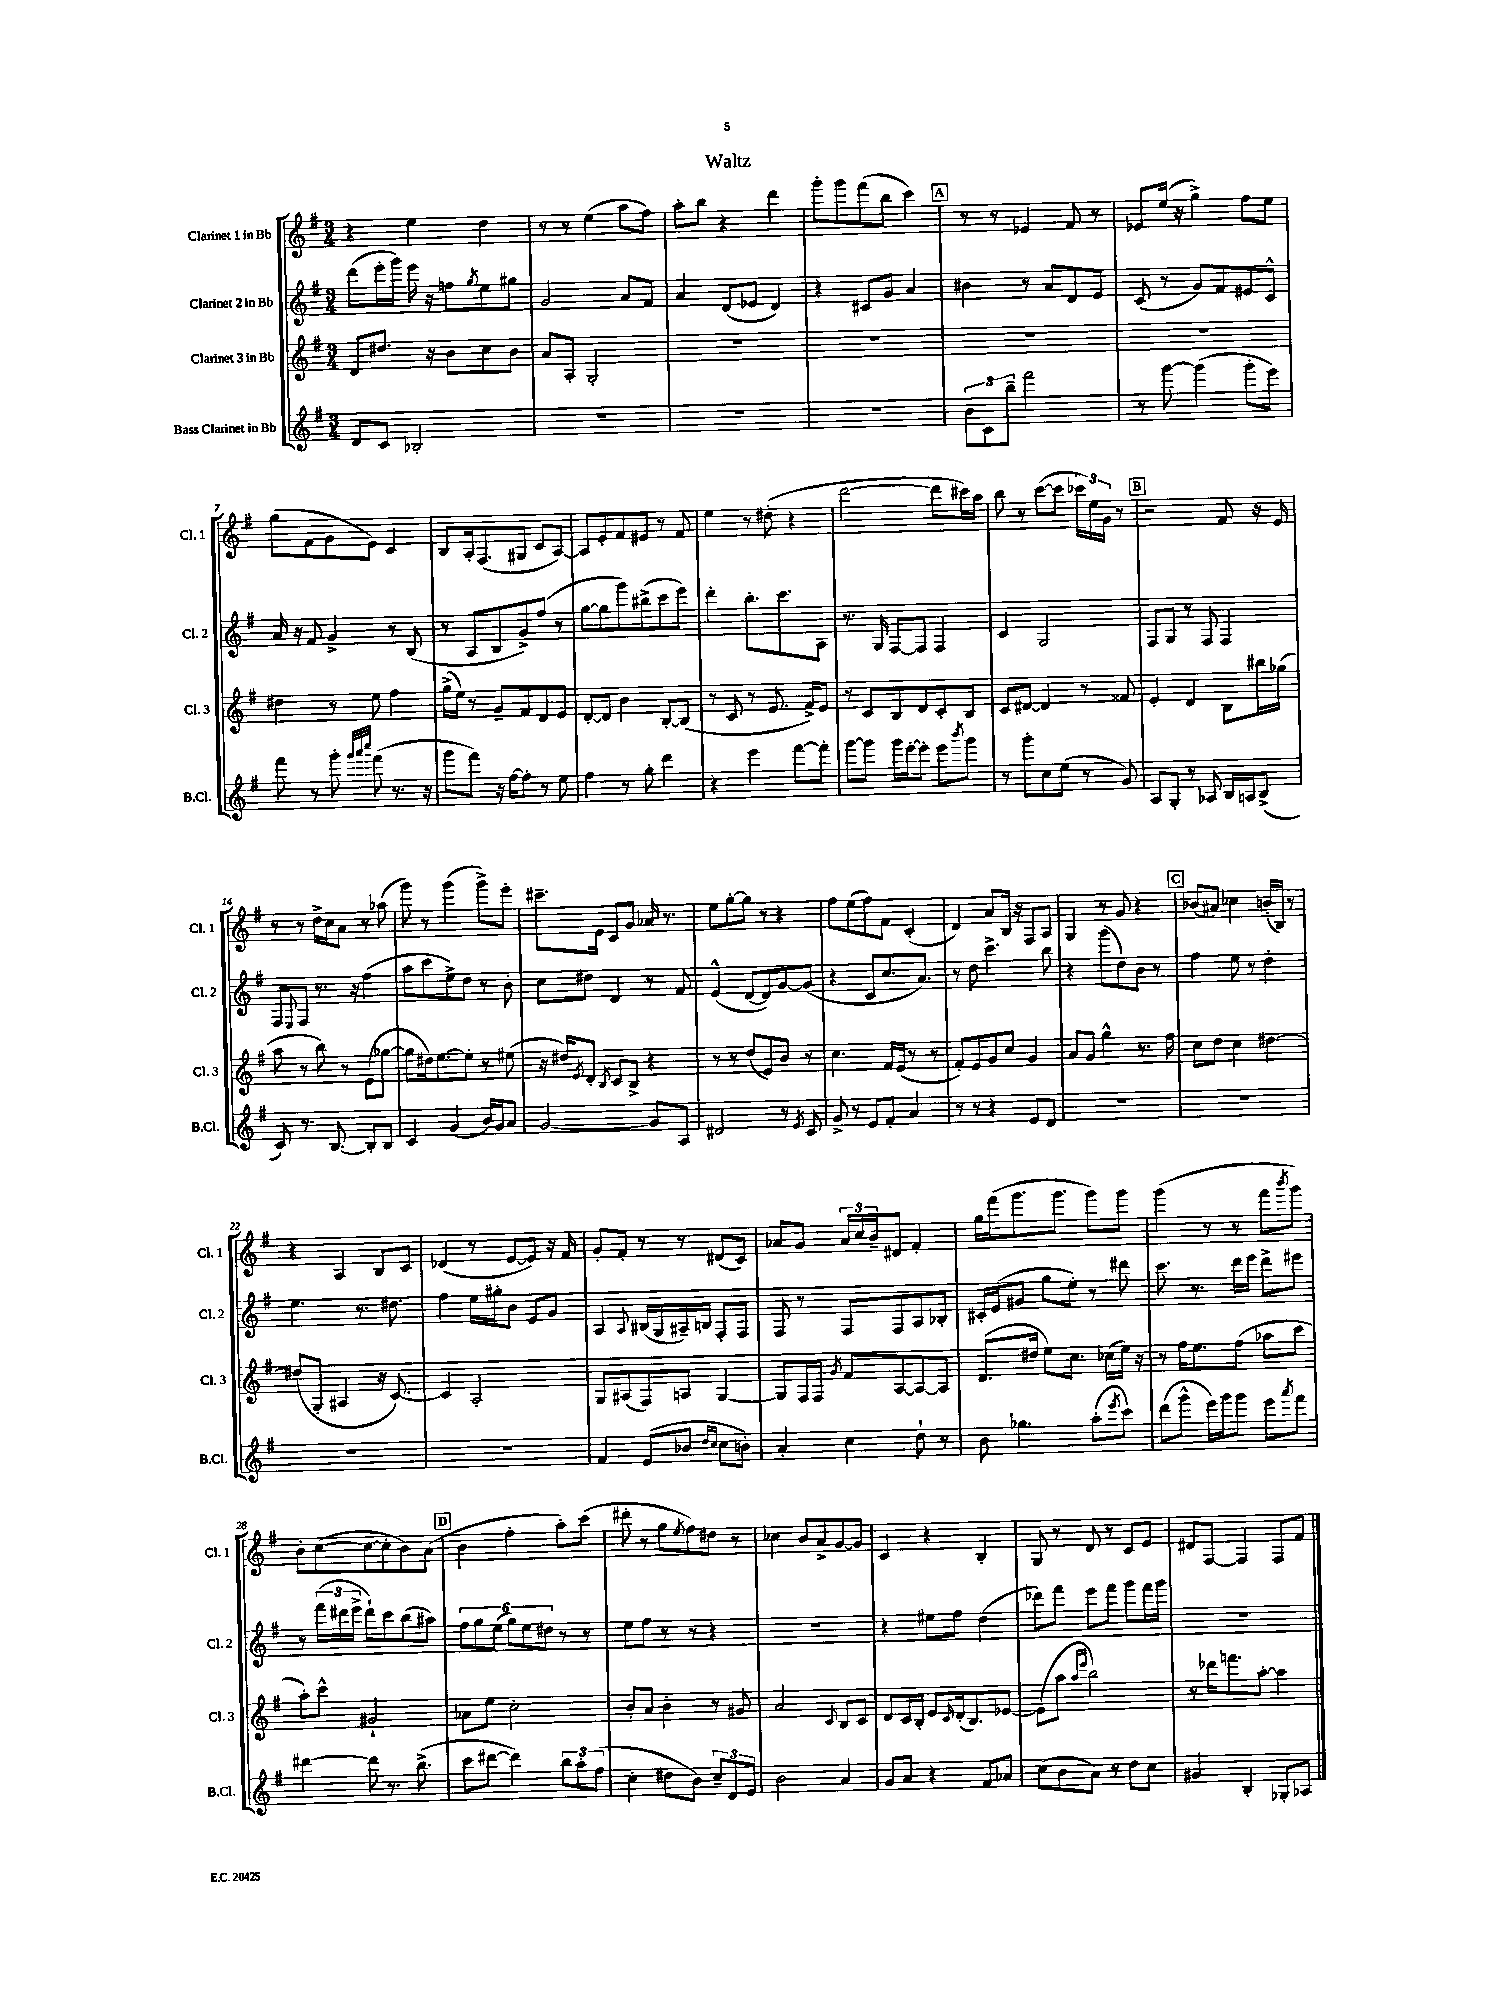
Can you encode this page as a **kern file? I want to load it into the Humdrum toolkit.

**kern	**kern	**kern	**kern
*staff4	*staff3	*staff2	*staff1
*clefG2	*clefG2	*clefG2	*clefG2
*k[f#]	*k[f#]	*k[f#]	*k[f#]
*M3/4	*M3/4	*M3/4	*M3/4
8d	8d	(8ddd	4r
8c	8.dd#	16eee'	.
.	.	16ggg)	.
2B-'	.	16eee	4ee
.	16r	16r	.
.	8b	8ff	.
.	.	8qgg	.
.	8cc	8ee	4dd
.	8b	8gg#	.
=	=	=	=
2.r	8a	2g	8r
.	8A'	.	8r
.	2G'	.	(4ee
.	.	8a	8aa
.	.	8f#	8ff#)
=	=	=	=
2.r	2.r	4a	8aa'
.	.	.	8bb
.	.	(8d	4r
.	.	8e-	.
.	.	4d)	4ddd
=	=	=	=
2.r	2.r	4r	8ggg'
.	.	.	8ggg
.	.	8c#	(8fff#
.	.	8g	8bb
.	.	4a	4ccc)
=	=	=	=
12b	2.r	4b#	8r
12c	.	.	.
.	.	.	8r
12bb~	.	.	.
2fff#	.	8r	4e-
.	.	8a	.
.	.	8d	8f#
.	.	8e	8r
=	=	=	=
8r	2.r	(8c	8e-
[8ggg	.	8r	(16ee
.	.	.	16r
(4ggg]	.	8g)	4gg^)
.	.	8f#	.
8ggg'	.	8e#	8ff#
8eee)	.	8c^^	8ee
=	=	=	=
8fff#	4dd#	16a	(8gg
.	.	16r	.
8r	.	8f#	8f#
8ggg'	8r	4g^	8g
32qqggg	.	.	.
32qqaaa	.	.	.
32qqcccc	.	.	.
(8fff#	8ee	.	8e)
8.r	4ff#	8r	4c
.	.	(8B	.
16r	.	.	.
=	=	=	=
8ggg	(16gg^	8r	8B
.	16ee)	.	.
8fff#)	8r	8A	16A'
.	.	.	(8.F#
16r	8g~	8B	.
[16ff#	.	.	.
8ff#']	8f#	8g^)	8G#
8r	8d	(8ff#	8c
8ee	8e	8r	[8A)
=	=	=	=
4ff#	[8d'	[8gg	8A]
.	8d]	8gg]	8e'
8r	4b	8ggg)	8f#
8gg'	.	(8bb#^	8e#
4ddd	[8B'	8ccc	8r
.	(8B]	8eee)	8f#
=	=	=	=
4r	8r	4ddd'	4ee
.	8c	.	.
4eee	8r	8.bb'	8r
.	8.e	.	(8dd#'
.	.	8.ccc	.
[8fff#	.	.	4r
.	16f#^)	.	.
8fff#']	8e	8A	.
=	=	=	=
[8ggg	8r	8.r	[2ddd
8ggg]	8c	.	.
.	.	16G	.
16ggg	8B	[8F#	.
[16eee'	.	.	.
8eee']	8d	8F#]	.
8eee	8c'	4F#	8ddd]
8qbbb	.	.	.
8ggg	8B	.	16ccc#)
.	.	.	16aa
=	=	=	=
8r	8c	4c	8bb
8ggg'	[8d#	.	8r
8cc	4d#]	2G	([8ccc
(8ee	.	.	8ccc]
8r	8r	.	24ccc-)
.	.	.	24ee
.	.	.	24g
8g)	8f##	.	8r
=	=	=	=
8A	4e'	8F#	2r
8G'	.	8G	.
8r	4d	8r	.
8A-	.	8F#	.
16B	8B	4F#	8f#
16A	.	.	.
(8B^	16bb#	.	16r
.	(16gg-	.	16e
=	=	=	=
8c)	8aa	8F#	8r
.	.	8qqE	.
8.r	8r	8F#	8r
.	8bb)	8.r	16dd^
[8.B	.	.	16cc
.	8r	.	8a
.	.	16r	.
8B']	(8e	(4ff#	8r
8B	[8gg-	.	(8aa-
=	=	=	=
4c	8gg-]	8aa	8ggg)
.	16dd#)	8ccc	8r
.	[8.ee	.	.
(4g	.	8ee^)	(4ggg
.	8ee']	8dd	.
16b)	8r	8r	8ggg^)
16g	.	.	.
8a	(8ee#	8b'	8eee'
=	=	=	=
[2g	16r	8cc	8.ccc#~
.	16dd#)	.	.
.	8qe	.	.
.	8d'	8dd#	.
.	.	.	16e
.	8qB	.	.
.	8c	4d	8c
.	8B^	.	8g
8g]	4r	8r	16a-
.	.	.	8.r
8A	.	8f#	.
=	=	=	=
2d#	8r	(4e^^	8ee
.	8r	.	[8gg'
.	(8dd	[8d	8gg]
.	8e)	8d])	8r
8r	8b	[8g	4r
8qe	.	.	.
8c	8r	(8g]	.
=	=	=	=
8g^	4.cc	4r	8ff#
8r	.	.	(8ee
8e	.	8c	8ff#)
8f#'	16f#	8.cc	8f#
.	(16e	.	.
4a	8r	.	(4c'
.	.	8.a)	.
.	8r	.	.
=	=	=	=
8r	8f#')	8r	4d)
8r	8e	8dd	.
4r	8g	4.ccc^	8a
.	8cc	.	16B
.	.	.	16r
8e	4g	.	8F#
8d	.	8bb	8A
=	=	=	=
2.r	8a	4r	4G
.	8g	.	.
.	4gg^^	(8ggg	8r
.	.	8dd)	8g
.	8.r	8b	4r
.	.	8r	.
.	16ff#	.	.
=	=	=	=
2.r	8cc	4ff#	(8b-
.	8dd	.	8a#)
.	4cc	8ee	4cc-
.	.	8r	.
.	[4dd#	4dd'	(16b'
.	.	.	16B)
.	.	.	8r
=	=	=	=
2.r	(8dd#]	4.ee	4r
.	8G'	.	.
.	4A#	.	4A
.	.	8.r	.
.	16r	.	8B
.	[8.c)	8.dd#	.
.	.	.	8c
=	=	=	=
2.r	4c]	4ff#	(4d-
.	2A'	16ee	8r
.	.	16gg#'	.
.	.	8b	[8e
.	.	8e	8e])
.	.	8g	16r
.	.	.	16f#
=	=	=	=
4f#	8G	4A	8g'
.	(8A#	.	8f#'
.	.	8qqA	.
(8e	8F#)	(16B#	8r
.	.	16G	.
8b-	8A	16A#~)	8r
.	.	16B	.
16qqdd	.	.	.
16qqcc	.	.	.
8cc	[4G	8F#'	(8d#
8b')	.	8F#	8c)
=	=	=	=
4a'	8G]	8F#	8a-
.	16F#	8r	8g
.	16F#	.	.
.	8qg	.	.
4cc	8f#	8F#	24a-
.	.	.	24cc
.	.	.	24b~
.	[8A	8F#	8d#
8dd`	8A_	8A	4f#'
8r	8A]	8B-'	.
=	=	=	=
8b	(8.d	16c#'	16gg
.	.	(16e	(16fff#
4.gg-	.	8g#	8.ggg
.	16dd#	.	.
.	8ee)	8gg	.
.	.	.	8.ggg
.	8.cc	8ee')	.
(8aa'	.	8r	8ggg)
.	(16cc-	.	.
8qeee	.	.	.
8ccc)	16ee)	8ddd#	8ggg
.	16r	.	.
=	=	=	=
(8ddd	8r	8.ccc	(4ggg
8ggg^^	16ff#	.	.
.	8.ee	8.r	.
16eee)	.	.	8r
16ggg	.	.	.
8ggg	(8ff#	16ddd	8r
.	.	16eee	.
8eee	8aa-	8ddd^	8fff#
8qaaa	.	.	8qbbb
8fff#	8ccc	8eee#	8ggg)
=	=	=	=
[4ddd#	8aa')	8r	8b'
.	8ccc^^	(24fff#	([8cc
.	.	24ddd#	.
.	.	24eee^	.
8ddd#]	2g#`	8ddd#`)	8cc_
8.r	.	8ccc	8cc']
.	.	(8bb	8b)
(8.bb^	.	.	.
.	.	8aa#)	(8a
=	=	=	=
8ccc	8a-	12ff#	4b
.	.	12gg	.
[8ddd#	8ee	.	.
.	.	(12ee	.
4ddd#])	2cc'	12gg)	4ff#'
.	.	12ee	.
.	.	12dd#	.
12bb	.	8r	8aa')
12aa'	.	.	.
.	.	8r	(8ccc
(12ff#	.	.	.
=	=	=	=
4cc'	8b'	8ee	8ddd#'
.	8a	8ff#	8r
8dd#	4b'	8r	8gg
.	.	.	8qee
8b)	.	8r	8ff#)
12cc~	8r	4r	8dd#
12d	.	.	.
.	8g#	.	8r
12e	.	.	.
=	=	=	=
2b	2a	2.r	4cc-
.	.	.	8b
.	.	.	8a^
.	8qqc	.	.
4a	8B	.	[8g
.	8c	.	8g]
=	=	=	=
8g	8d	4r	4c
8a	16c	.	.
.	16B'	.	.
4r	8e	8ee#	4r
.	16qqc	.	.
.	(16d'	8ff#	.
.	8.B)	.	.
8f#	.	(4dd	4B'
8a-	[8e-	.	.
=	=	=	=
(8cc	(8e-]	8ddd-)	8G
8b	8aa	8fff#	8r
.	16qqaa	.	.
.	16qqeee	.	.
8a)	2bb)	8eee	8d
8r	.	8fff#	8r
8dd	.	8ggg	8c
8cc	.	16fff#	8e
.	.	16ggg	.
=	=	=	=
4g#	8r	2.r	8d#
.	16ddd-	.	[8F#
.	8.fff	.	.
4B'	.	.	4F#]
.	[8aa'	.	.
8G-'	4aa]	.	8F#
8A-	.	.	8f#
==	==	==	==
*-	*-	*-	*-
